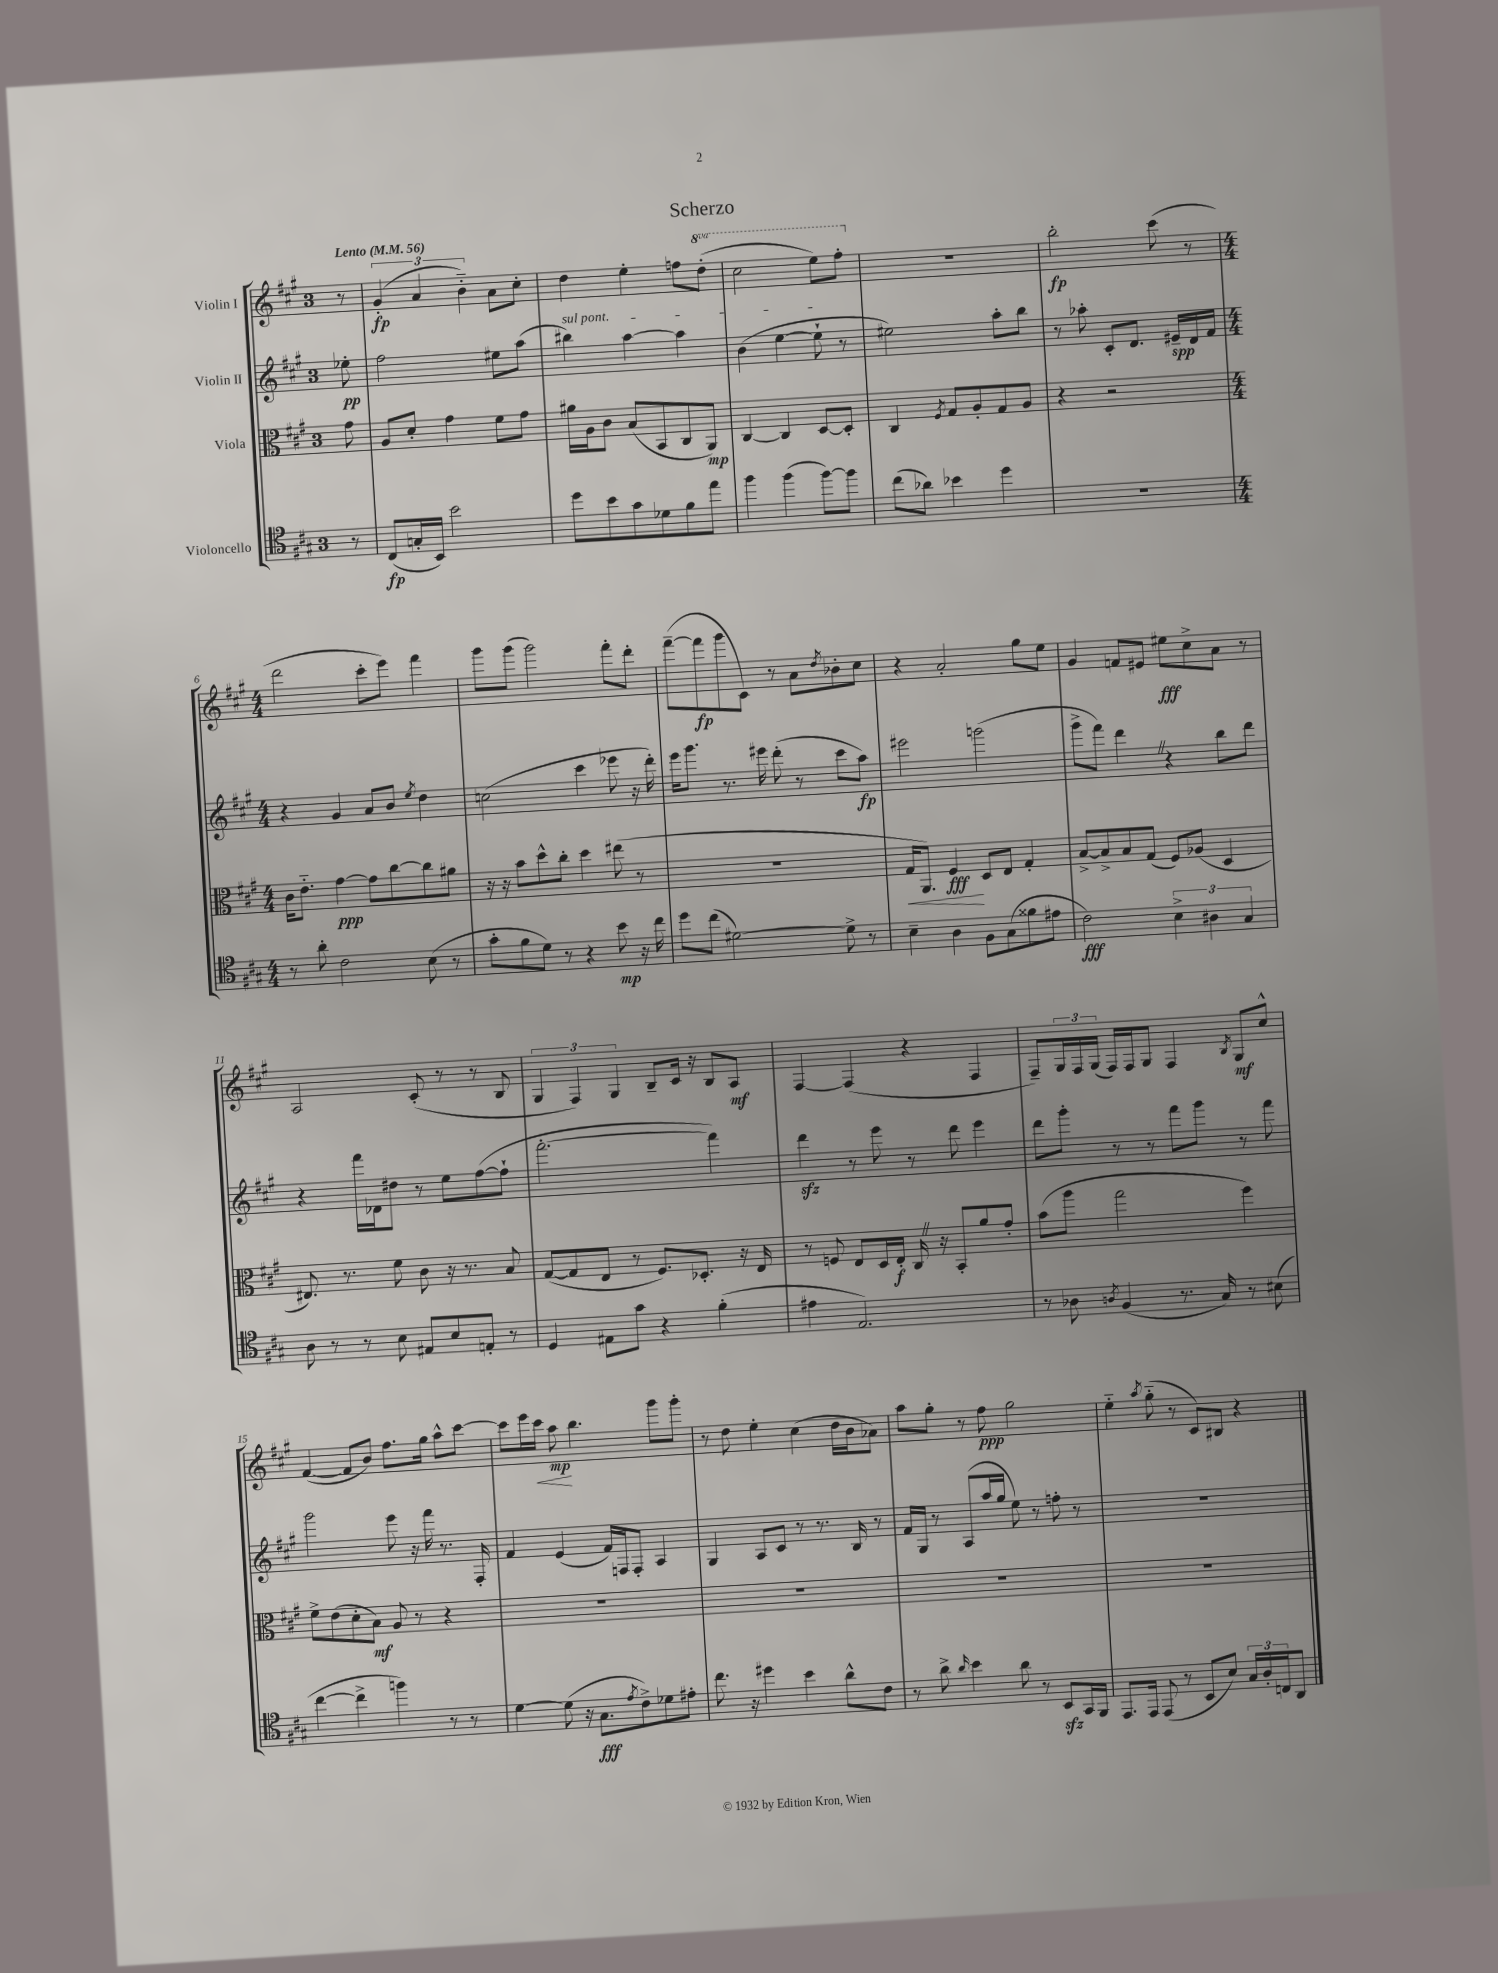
\header { title = "Scherzo" }
<<
\new StaffGroup <<
\new Staff = "s0" \with { instrumentName = "Violin I" } {
    \clef treble \key a \major \once \override Staff.TimeSignature.style = #'single-digit \time 3/4 \set Staff.ottavationMarkups = #ottavation-simple-ordinals \partial 8 \tempo "Lento" 4 = 56
    r8 |
    \tuplet 3/2 { gis'4-.\fp( a'4 b'4-_) } a'8 cis''8-. |
    d''4 e''4-. f''8 \ottava #1 d'''8-.( |
    cis'''2 e'''8) fis'''8-. \ottava #0 |
    R2. |
    b''2-.\fp cis'''8( r8 |
    \numericTimeSignature \time 4/4 d'''2 cis'''8-. e'''8) fis'''4 |
    gis'''8 gis'''8( gis'''2) fis'''8-. d'''8-. |
    fis'''8~--( fis'''8\fp gis'''8 cis'8) r8 a'8 \acciaccatura { d''8 } bes'8-. cis''8 |
    r4 a'2-. gis''8 e''8 |
    gis'4 f'8 eis'8 eis''8\fff cis''8-> a'8 r8 |
    a2 cis'8-.( r8 r8 b8 |
    \tuplet 3/2 { gis4 fis4) gis4 } b8-- cis'16 r16 b8 a8\mf |
    fis4~ fis4( r4 fis4 |
    fis8--) \tuplet 3/2 { gis16 fis16 gis16( } fis16) fis16 gis8 fis4 \acciaccatura { b8 } gis8\mf cis''8-^ |
    fis'4~( fis'8 b'8) fis''8. gis''16 a''8-^ cis'''8~ |
    cis'''8 e'''16 cis'''16\< a''8\mp\! b''4. gis'''8 gis'''8-. |
    r8 d''8 e''4-. cis''4( d''16 b'16 aes'8) |
    a''8 gis''8-. r8 fis''8\ppp gis''2 |
    e''4-_ \acciaccatura { a''8 } gis''8-_( r8 cis'8) bis8 r4 \bar "|." |
}
\new Staff = "s1" \with { instrumentName = "Violin II" } {
    \clef treble \key a \major \once \override Staff.TimeSignature.style = #'single-digit \time 3/4 \partial 8
    ees''8-.\pp |
    fis''2 eis''8 a''8( |
    \once \override TextSpanner.bound-details.left.text = \markup { \italic "sul pont." } bis''4\startTextSpan) a''4~ a''4 |
    b'4( e''4~ e''8-!\stopTextSpan r8 |
    eis''2) a''8-. b''8 |
    r8 aes''8-. cis'8-. d'8. eis'16--\spp d'16 fis'16 |
    \numericTimeSignature \time 4/4 r4 gis'4 a'8 b'8 \acciaccatura { e''8 } d''4 |
    c''2( cis'''4 ees'''8 r16 d'''16-.) |
    e'''16 gis'''8. r8. eis'''16 d'''8-.( r8 cis'''8 a''8\fp) |
    eis'''2 g'''2( |
    gis'''8-> fis'''8) d'''4 \once \override BreathingSign.text = \markup { \musicglyph "scripts.caesura.straight" } \breathe r4 b''8 d'''8 |
    r4 fis'''16 des'16 dis''8 r8 e''8 fis''8~( fis''8-! |
    fis'''2.~-. fis'''4) |
    d'''4\sfz r8 e'''8 r8 d'''8 e'''4 |
    d'''8 gis'''8-. r8 r8 fis'''8 gis'''8 r8 fis'''8 |
    gis'''2 e'''8 r16 fis'''16 r8. fis16-. |
    fis'4 e'4( fis'16) f16 f8-. a4 |
    gis4 a8 cis'8 r8 r8. b16 r8 |
    fis'16 gis16 r8 a8( a''16 gis''16 e''8) r8 f''8-. r8 |
    R1 \bar "|." |
}
\new Staff = "s2" \with { instrumentName = "Viola" } {
    \clef alto \key a \major \once \override Staff.TimeSignature.style = #'single-digit \time 3/4 \partial 8
    gis'8 |
    a8 d'8-. gis'4 fis'8 gis'8 |
    ais'16 a16 cis'8 b8( b,8 cis8 a,8\mp) |
    cis4~ cis4 d8~ d8-. |
    cis4 \acciaccatura { fis8 } gis8 a8-. gis8 a8 |
    r4 r2 |
    \numericTimeSignature \time 4/4 cis'16 e'8.-_ gis'4~\ppp gis'8 cis''8~ cis''8 ais'8 |
    r16 r16 b'8 d''8-^ cis''8-. d''4 eis''8( r8 |
    R1 |
    gis16\< a,8.) fis4\fff\! d8 e8 gis4-. |
    b8~-> b8-> b8 gis8( fis8) aes8( d4 |
    eis8.) r8. fis'8 cis'8 r16 r8. b8 |
    gis8~( gis8 e8 r8 fis8.) des8.-. r16 e16 |
    r8 f8 e8 d16 e16-.\f cis16 \once \override BreathingSign.text = \markup { \musicglyph "scripts.caesura.straight" } \breathe r16 b,8-. a'8 gis'8-. |
    b'8( a''8 gis''2 fis''4) |
    fis'8-> e'8( d'8-. b8\mf) a8 r8 r4 |
    R1 |
    R1 |
    R1 |
    R1 \bar "|." |
}
\new Staff = "s3" \with { instrumentName = "Violoncello" } {
    \clef tenor \key a \major \once \override Staff.TimeSignature.style = #'single-digit \time 3/4 \partial 8
    r8 |
    cis8\fp( g16-. b,16) b'2 |
    d''8 b'8 gis'8 des'8 fis'8 e''8 |
    fis''4 fis''4( fis''8~) fis''8 |
    cis''8( aes'8) bes'4 d''4 |
    R2. |
    \numericTimeSignature \time 4/4 r8 a'8-. cis'2 b8( r8 |
    gis'8-. fis'8 d'8) r8 r4 b'8\mp r16 cis''16 |
    d''8 cis''8( dis'2~) dis'8-> r8 |
    b4-- a4 fis8 gis8( fisis'8 eis'8 |
    cis'2\fff) \tuplet 3/2 { b4-> ais4 gis4 } |
    a8 r8 r8 b8 eis8 b8 e8-. r8 |
    d4 eis8 gis'8 r4 fis'4-.( |
    eis'4 e2.) |
    r8 aes8 \acciaccatura { a8 } fis4( r8. gis16) r8 bis8( |
    cis''4~ cis''4-> f''4) r8 r8 |
    d'4~ d'8( r16 gis8.\fff \acciaccatura { e'8 } cis'8->) des'8 eis'8-. |
    cis''8. r16 dis''4 b'4 a'8-^ cis'8 |
    r8 a'8-> \grace { a'16 } b'4 a'8 r8 b,8\sfz gis,16 fis,16 |
    e,8. e,16 e,8( r8 b,8 b8) \tuplet 3/2 { gis16 a16-. c16 } a,8 \bar "|." |
}
>>
>>
